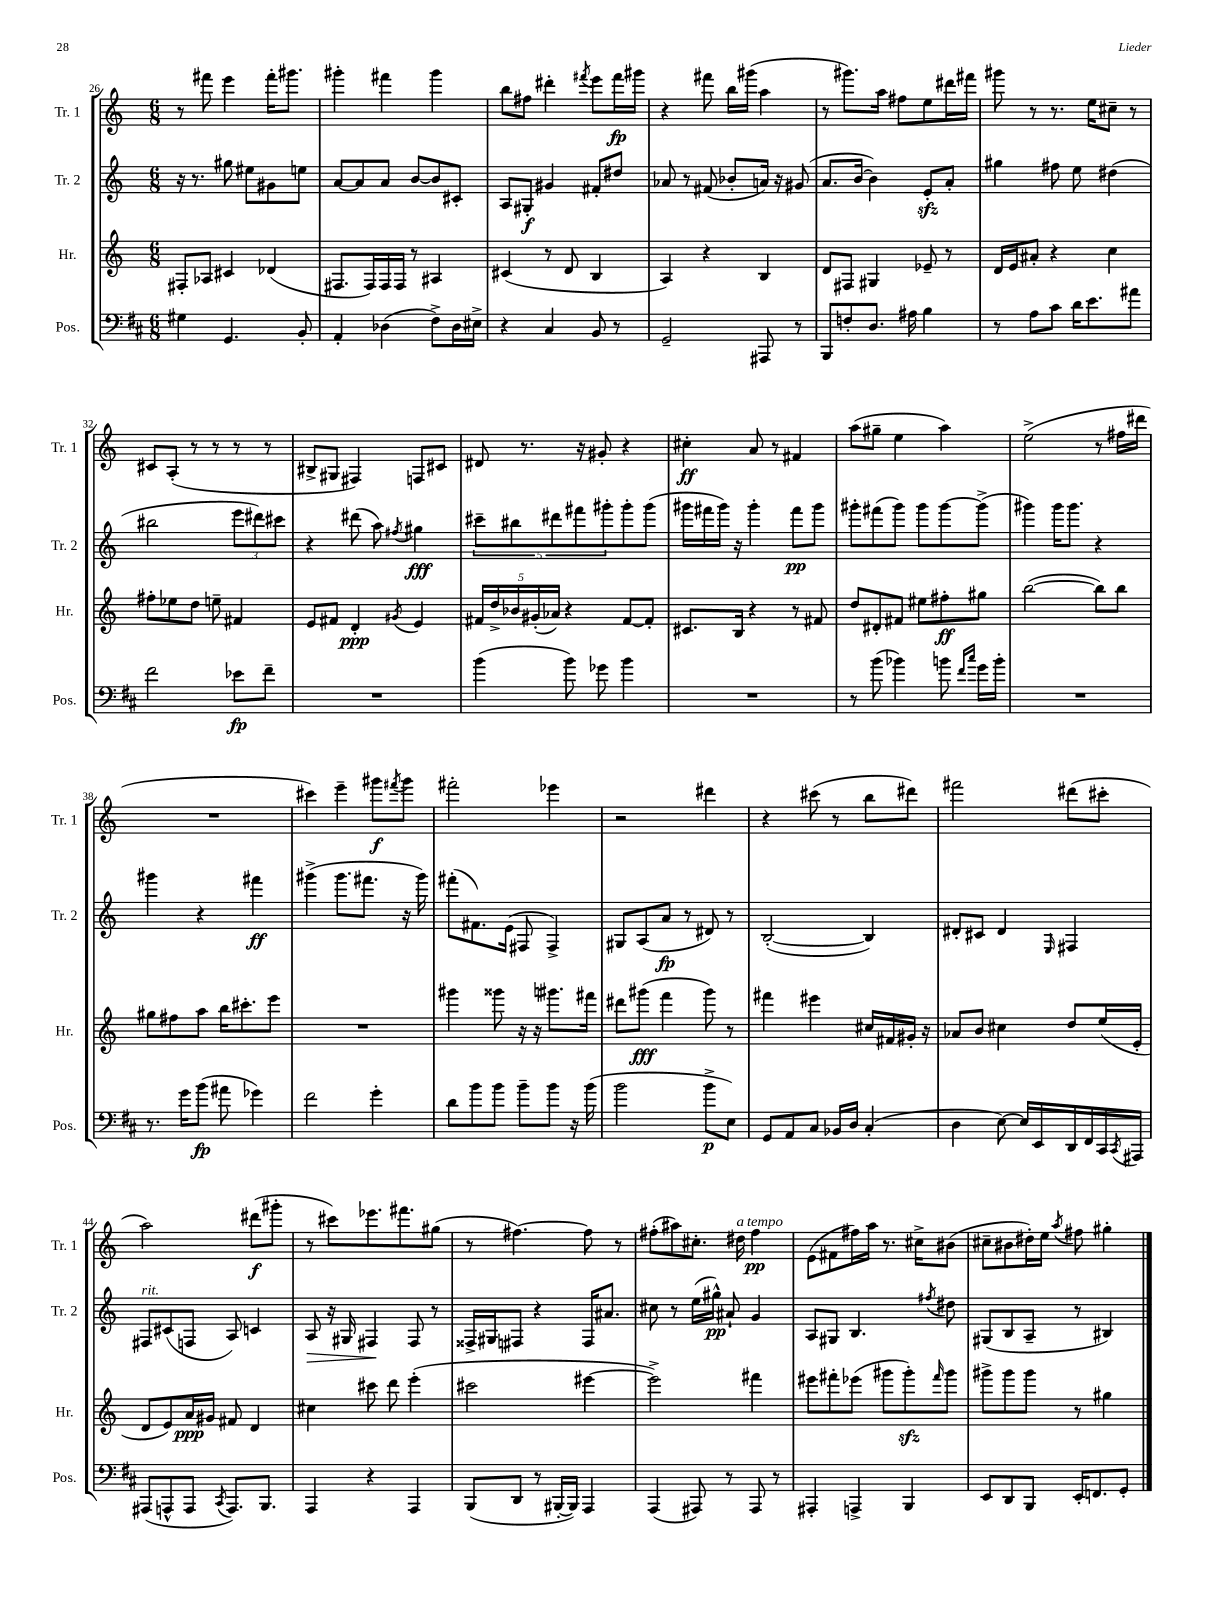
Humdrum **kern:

**kern	**kern	**kern	**kern
*staff4	*staff3	*staff2	*staff1
*clefF4	*clefG2	*clefG2	*clefG2
*k[f#c#]	*k[]	*k[]	*k[]
*M6/8	*M6/8	*M6/8	*M6/8
4G#\	8F#'/L	16r	8r
.	.	8.r	.
.	8A-/J	.	8fff#\
4.GG/	4c#/	8gg#\	4eee\
.	.	8ee#\L	.
.	(4d-/	8g#\	16fff#'\LK
.	.	.	8.ggg#\J
8BB'/	.	8ee\J	.
=	=	=	=
4AA'/	8.F#/L	[8a/L	4ggg#'\
.	.	8a/]	.
.	16F#/L)	.	.
(4D-\	16F#/	8a/J	4fff#\
.	16F#/JJ	.	.
.	8r	[8b/L	.
8F#^\L)	4A#/	8b/]	4ggg#\
16D-\L	.	8c#'/J	.
16E#^\JJ	.	.	.
=	=	=	=
4r	(4c#/	8A/L	8bb\L
.	.	8G#'/J	8ff#\J
4C#/	8r	4g#/	4ddd#'\
.	8d/	.	.
.	.	.	8qfff#/
8BB/	4B/	8f#'/L	8eee\L
8r	.	8dd#/J	16fff#\L
.	.	.	16ggg#\JJ
=	=	=	=
2GG~/	4A/)	8a-/	4r
.	.	8r	.
.	4r	(8f#/	8fff#\
.	.	8b-'/L	16bb\LL
.	.	.	(16ggg#\JJ
8AAA#/	4B/	16a/Jk)	4aa\
.	.	16r	.
8r	.	(8g#/	.
=	=	=	=
8BBB/L	8d/L	8.a/L	8r
8F'/	8F#/J	.	8.ggg#\L)
.	.	[16b/Jk	.
8.D/J	4G#/	4b\])	.
.	.	.	16aa\Jk
.	.	.	8ff#\L
16A#\	.	.	.
4B\	8e-~/	8e'/L	8ee\
.	8r	8a'/J	16ddd#\L
.	.	.	16fff#\JJ
=	=	=	=
8r	16d/LL	4gg#\	8ggg#\
.	16e/J	.	.
8A\L	8a#'/J	.	8r
8c#\J	4r	8ff#\	8.r
16d\LK	.	8ee\	.
8.e\	.	.	16ee\LK
.	4cc\	(4dd#\	8cc#~\J
8a#\J	.	.	8r
=	=	=	=
2f#\	8ff#'\L	2bb#\	8c#/L
.	8ee-\	.	(8A'/J
.	8dd\J	.	8r
.	8ee~\	.	8r
8e-\L	4f#/	12eee\L	8r
.	.	12ddd#\)	.
8f#~\J	.	.	8r
.	.	12ccc#\J	.
=	=	=	=
2.r	8e/L	4r	8B#^/L
.	8f#/J	.	8G#/J
.	4d'/	(8ddd#\	4F#/)
.	.	8aa\)	.
.	8qg#/	8qff#/	.
.	4e/	4gg#\	8F/L
.	.	.	8c#/J
=	=	=	=
(4b\	20f#/LL	10ccc#~\L	8d#/
.	20dd^/	.	.
.	20b-/	10bb#\	.
.	.	.	8.r
.	(20g#'/	.	.
.	20a-/JJ)	10ddd#\	.
8b\)	4r	.	.
.	.	10fff#\	.
.	.	.	16r
8g-\	.	.	8g#'/
.	.	10ggg#'\	.
4b\	[8f#/L	8ggg#'\	4r
.	8f#'/]J	(8ggg#\J	.
=	=	=	=
2.r	8.c#/L	16ggg#\LL	4cc#'\
.	.	16fff#\	.
.	.	16ggg#\JJ)	.
.	16B/Jk	16r	.
.	4r	4ggg#'\	8a/
.	.	.	8r
.	8r	8fff#\L	4f#/
.	8f#/	8ggg#\J	.
=	=	=	=
8r	8dd/L	8ggg#'\L	(8aa\L
(8b\	8d#'/	(8fff#\	8gg#~\J
4b-\)	8f#/J	8ggg#\J)	4ee\
.	8ee#\L	8ggg#\L	.
8b\	8ff#'\	[8ggg#\	4aa\)
16qqf#/LL	.	.	.
16qqcc#/JJ	.	.	.
16g\LL	8gg#\J	(8ggg#^\]J	.
16b'\JJ	.	.	.
=	=	=	=
2.r	([2bb\	4ggg#\)	(2ee^\
.	.	16ggg#\LK	.
.	.	8.ggg#\J	.
.	8bb\]L)	4r	8r
.	8bb\J	.	16ff#\LL
.	.	.	16ddd#\JJ
=	=	=	=
8.r	8gg#\L	4ggg#\	2.r
.	8ff#\	.	.
16g\LK	.	.	.
(8b\J	8aa\J	4r	.
8a#\	16bb\LK	.	.
.	8.ccc#'\	.	.
4g-\)	.	4fff#\	.
.	8eee\J	.	.
=	=	=	=
2f#\	2.r	(4ggg#^\	4ccc#\)
.	.	8.ggg#\L	4eee~\
.	.	8.fff#\J	.
4g'\	.	.	8ggg#\L
.	.	.	8qfff#/
.	.	16r	8ggg#\J
.	.	16ggg#\)	.
=	=	=	=
8d\L	4ggg#\	(8fff#'\L	2fff#'\
8b\	.	8.f#\)	.
8b\J	8ggg##\	.	.
.	.	(16e\Jk	.
8b~\L	16r	8F#/	.
.	16r	.	.
8b\J	8.ggg#\L	4F#^/)	4eee-\
16r	.	.	.
(16b\	16fff#\Jk	.	.
=	=	=	=
2b\	8ddd#\L	8G#/L	2r
.	(8ggg#\J	(8A/	.
.	4fff\	8a/J	.
.	.	8r	.
8b^\L	8ggg#\)	8d#/)	4ddd#\
8E\J)	8r	8r	.
=	=	=	=
8GG/L	4fff#\	([2B'/	4r
8AA/	.	.	.
8C#/J	4eee#\	.	(8ccc#\
16BB-/LL	.	.	8r
16D/JJ	.	.	.
(4C#'/	16cc#/LL	4B/])	8bb\L
.	16f#/	.	.
.	16g#'/JJ	.	8ddd#\J)
.	16r	.	.
=	=	=	=
4D\	8a-/L	8d#'/L	2fff#\
.	8b/J	8c#/J	.
[8E\)	4cc#\	4d#/	.
16E/]LL	.	.	.
16EE/	.	.	.
.	.	16qqE/	.
16DD/	8dd/L	4F#/	(8ddd#\L
16FF#/	.	.	.
16CC#/	(16ee/L	.	8ccc#'\J
8qCC#/	.	.	.
16AAA#/JJ	16e'/JJ	.	.
=	=	=	=
(8AAA#/L	8d/L	8F#/L	2aa\)
8AAA^^/	8e/)	(8c#/	.
8AAA/J	16a/L	8F/J	.
.	16g#/JJ	.	.
8qCC#/	.	.	.
8.AAA/L)	8f#/	8A/)	.
.	4d/	4c/	(8ddd#\L
8.BBB/J	.	.	.
.	.	.	8ggg#'\J
=	=	=	=
4AAA/	4cc#\	8A/	8r
.	.	16r	8ccc#\L)
.	.	16G#/	.
4r	8ccc#\	4F#/	8.eee-\
.	8ddd\	.	.
.	.	.	8.fff#\
4AAA/	(4eee'\	8F#/	.
.	.	8r	(8gg#\J
=	=	=	=
(8BBB/L	2ccc#\	16F##^/LL	8r
.	.	16G#/J	.
8DD/J	.	8F#/J	[4.ff#\)
8r	.	4r	.
[16BBB#'/LL	.	.	.
16BBB#/]JJ)	.	.	.
4AAA/	[4eee#\	16F#/LK	8ff#\]
.	.	8.a#/J	.
.	.	.	8r
=	=	=	=
(4AAA/	2eee#^\])	8cc#\	(8ff#'\L
.	.	8r	8aa#\)
8AAA#/)	.	(16ee\LL	8.cc#'\J
.	.	16gg#^^\JJ)	.
8r	.	8a#`/	.
.	.	.	16dd#\
8AAA#/	4fff#\	4g/	4ff#\
8r	.	.	.
=	=	=	=
4AAA#'/	8eee#\L	8A/L	(8e\L
.	8fff#'\	8G#/J	8f#\
4AAA^/	(8eee-\J	4.B/	16ff#\L)
.	.	.	16aa\JJ
.	8ggg#\L	.	8.r
4BBB/	8ggg#'\)	.	.
.	.	.	16cc#^\LK
.	16qqfff#/	8qff#/	.
.	8ggg#\J	8dd#\	(8b#\J
=	=	=	=
8EE/L	8ggg#^\L	(8G#/L	8cc#~\L
8DD/	8ggg#\	8B/	8b#\
8BBB/J	8ggg#\J	8A~/J	16dd#'\L)
.	.	.	16ee\JJ
.	.	.	8qaa/
16EE'/LK	8r	8r	8ff#\
8.FF/	.	.	.
.	4gg#\	4B#/)	4gg#'\
8GG'/J	.	.	.
==	==	==	==
*-	*-	*-	*-
